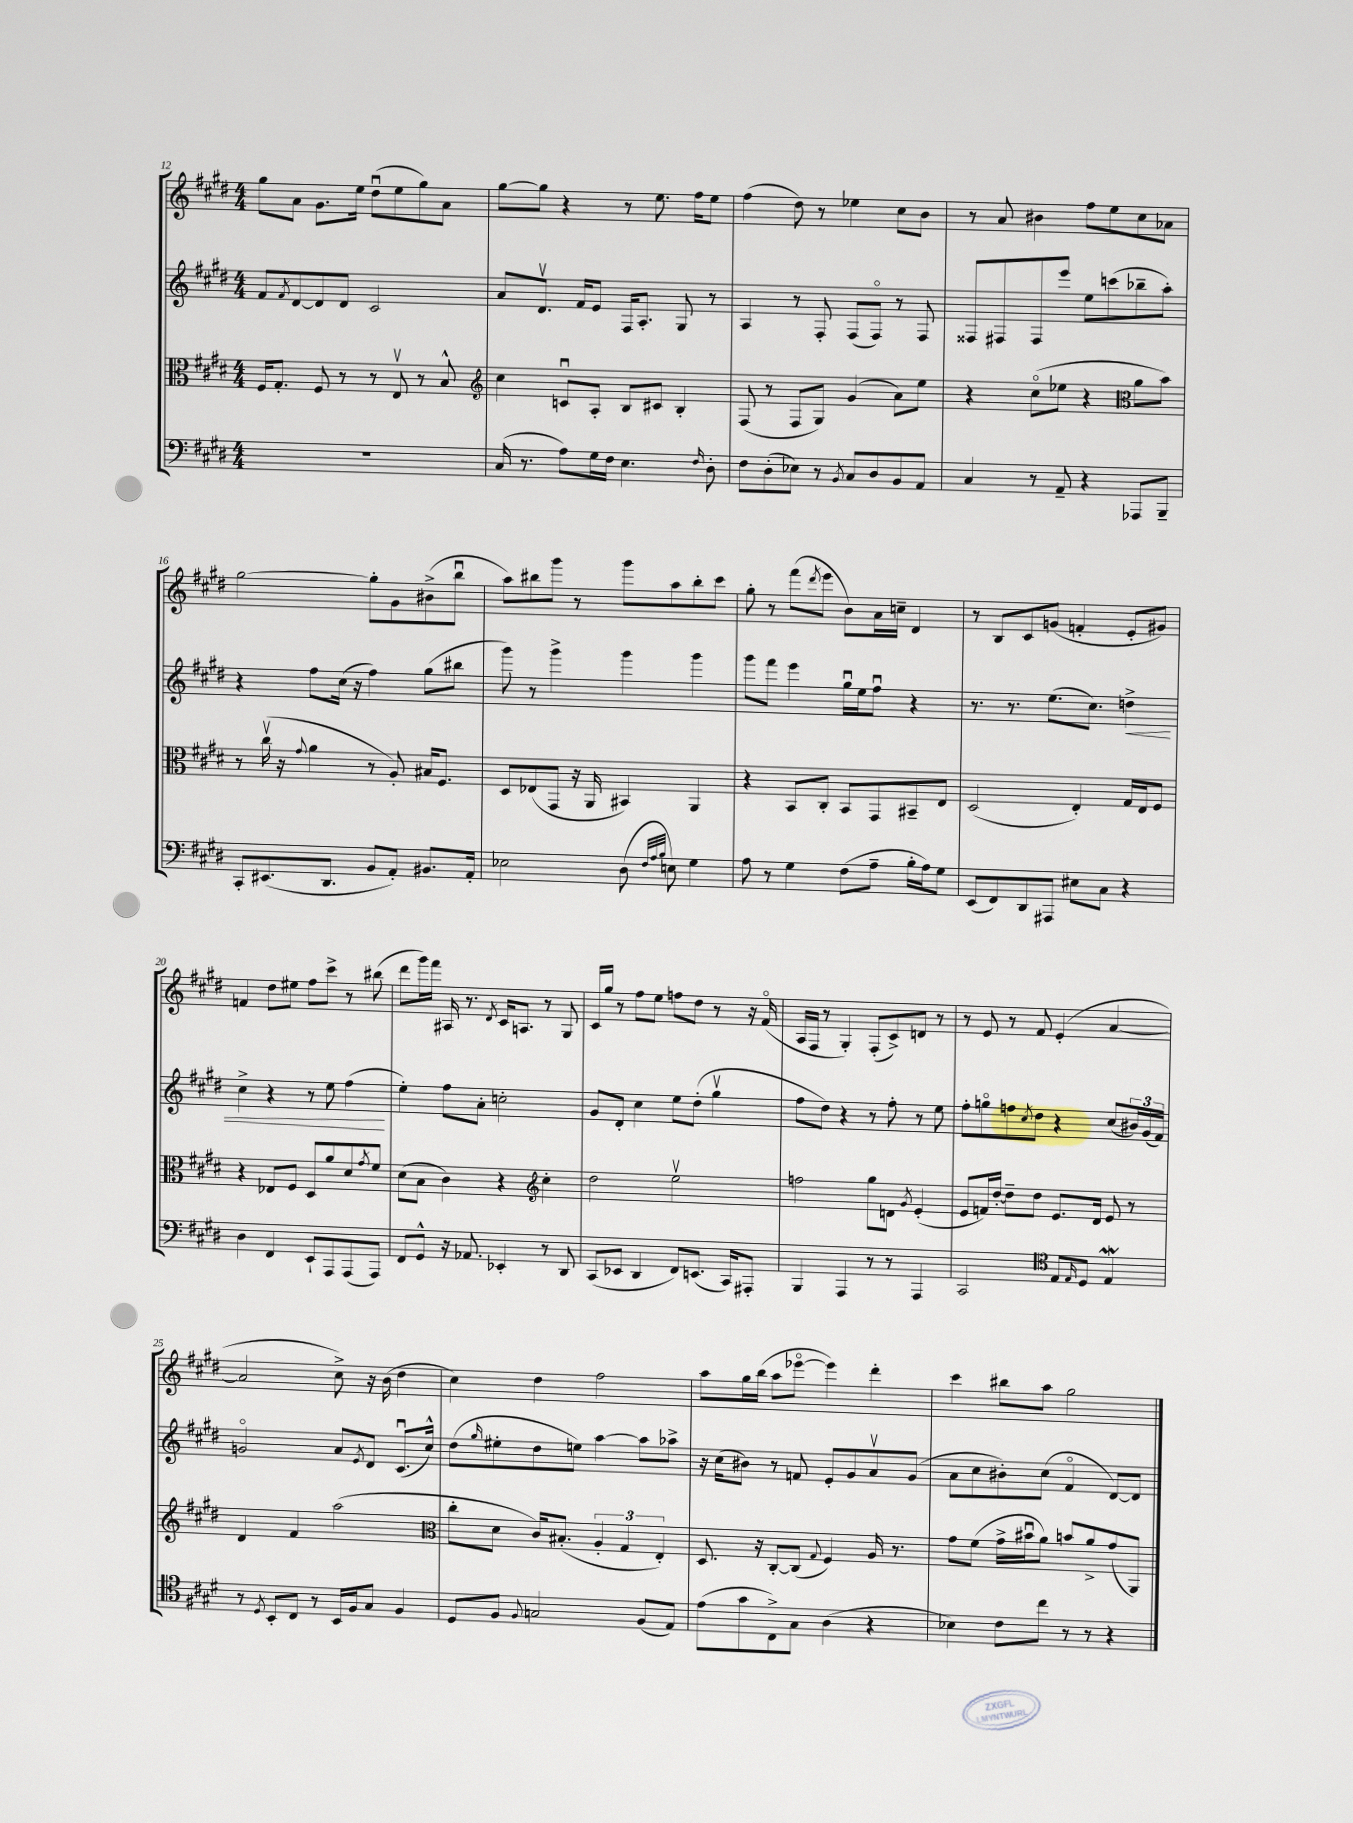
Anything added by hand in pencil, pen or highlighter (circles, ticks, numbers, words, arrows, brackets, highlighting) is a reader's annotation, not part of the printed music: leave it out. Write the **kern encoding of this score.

**kern	**kern	**kern	**dynam	**kern
*part4	*part3	*part2	*part2	*part1
*staff4	*staff3	*staff2	*staff2	*staff1
*clefF4	*clefC3	*clefG2	*	*clefG2
*k[f#c#g#d#]	*k[f#c#g#d#]	*k[f#c#g#d#]	*	*k[f#c#g#d#]
*M4/4	*M4/4	*M4/4	*	*M4/4
=12	=12	=12	=12	=12
1r	16F#/KL	8f#/L	.	8gg#\L
.	8.G#'/J	.	.	.
.	.	8qf#/	.	.
.	.	[8d#/	.	8a\J
.	8F#/	8d#/]	.	8.g#\L
.	8r	8d#/J	.	.
.	.	.	.	16ee\Jk
.	8r	2c#/	.	(8dd#u\L
.	8Ev/	.	.	8ee\
.	8r	.	.	8gg#\)
.	8B^^/	.	.	8a\J
=13	=13	=13	=13	=13
*	*clefG2	*	*	*
(16C#/	4cc#\	8a/L	.	[8gg#\L
8.r	.	.	.	.
.	.	8.d#v/J	.	8gg#\J]
8A\L)	8cnu/L	.	.	4r
.	.	16f#/KL	.	.
16G#\L	8A'/J	8e/J	.	.
16F#\JJ	.	.	.	.
4.E\	8B/L	16F#/KL	.	8r
.	.	8.A'/J	.	.
.	8c#X/J	.	.	8.ee\
.	4B'/	8G#/	.	.
.	.	.	.	16ff#\KL
16qqF#/	.	.	.	.
8D#'\	.	8r	.	8ee\J
=14	=14	=14	=14	=14
8F#\L	(8F#/	4A/	.	(4ff#\
(8D#'\	8r	.	.	.
8E-X\J)	8F#/L	8r	.	8dd#\)
8r	8G#/J)	8F#'/	.	8r
8qBB/	.	.	.	.
8C#/L	(4g#/	(8F#/L	.	4ee-X\
8D#/	.	8F#/J)	.	.
8BB/	8a\L)	8r	.	8cc#\L
8AA/J	8ee\J	8F#/	.	8b\J
=15	=15	=15	=15	=15
4C#/	4r	8F##X/L	.	8r
.	.	8F#X/	.	8a/
8r	(8cc#\L	8F#/	.	4b#X\
8AA~/	8ee-X\J	8eee/J	.	.
4r	4r	8ee\L	.	8ff#\L
.	.	(8cccn\	.	8ee\
*	*clefC3	*	*	*
8AAA-X/L	8a\L	8bb-X~\	.	8cc#\
8BBB~/J	8b\J)	8aa'\J)	.	8a-X\J
!!LO:LB:g=z
=16	=16	=16	=16	=16
8CC#'/L	8r	4r	.	[2gg#\
(8.EE#X/	(16cc#v\	.	.	.
.	16r	.	.	.
.	8qqg#/	.	.	.
.	4a\	8ff#\L	.	.
8.DD#/J	.	.	.	.
.	.	(16cc#\Jk	.	.
.	.	16r	.	.
8BB/L	8r	4ff#\)	.	8gg#'\L]
8AA'/J)	8A'/)	.	.	8g#\
8.BB#X/L	16B#X/KL	(8gg#\L	.	(8b#X^\
.	8.F#/J	.	.	.
.	.	8bb#X\J	.	8bbu\J
16AA'/Jk	.	.	.	.
=17	=17	=17	=17	=17
2E-X\	8D#/L	8ggg#\)	.	8aa\L)
.	(8E-X/	8r	.	8bb#X\
.	8GG#/J	4ggg#^\	.	8ggg#\J
.	16r	.	.	8r
.	16AA/	.	.	.
(8D#\	4BB#X/)	4ggg#\	.	8ggg#\L
32qqF#/LLL	.	.	.	.
32qqA/	.	.	.	.
32qqB/JJJ	.	.	.	.
8En\)	.	.	.	8aa\
4G#\	4AA/	4ggg#\	.	8bb#'\
.	.	.	.	8ccc#\J
=18	=18	=18	=18	=18
8A\	4r	8ggg#\L	.	8gg#'\
8r	.	8fff#\J	.	8r
4G#\	8BB/L	4eee\	.	(8fff#\L
.	.	.	.	8qddd#/
.	8C#'/J	.	.	8eee\J
(8F#\L	8BB/L	16gg#u\LL	.	8b\L)
.	.	16ee\J	.	.
8A~\J	8GG#/	8ff#u\J	.	16a\L
.	.	.	.	16ccn~\JJ
16B'\LL	8BB#X~/	4r	.	4d#/
16A\J)	.	.	.	.
8G#\J	8E/J	.	.	.
=19	=19	=19	=19	=19
(8EE/L	(2D#/	8.r	.	8r
8FF#/)	.	.	.	8B/L
.	.	8.r	.	.
8DD#/	.	.	.	8c#/
8AAA#X/J	.	(8.ee\L	.	(8gn/J
8E#X\L	4E'/)	.	.	4fn'/
.	.	8.cc#\J)	.	.
8C#\J	.	.	.	.
!	!	!	!LO:HP:b	!
4r	16G#/LL	4ddn^\	<	8e'/L
.	16E/J	.	.	.
.	8F#/J	.	.	8g#X/J)
!!LO:LB:g=z
=20	=20	=20	=20	=20
4D#\	4r	4cc#^\	.	4fn/
4FF#/	8E-X/L	4r	.	8dd#\L
.	8F#/J	.	.	8ee#X\J
8EE`/L	8D#/L	8r	.	8ff#\L
8AAA/	8a/	8ee\	.	8ccc#^\J
(8AAA/	8d#/	(4ff#\	.	8r
.	8qg#/	.	.	.
8AAA/J)	8f#/J	.	.	(8bb#X\
.	.	.	[	.
=21	=21	=21	=21	=21
8FF#/L	(8d#\L	4ee'\)	.	8ddd#\L
8GG#^^/J	8B\J	.	.	16ggg#\L)
.	.	.	.	16fff#\JJ
16r	4c#\)	8ff#\L	.	16A#X/
8.AA-X/	.	.	.	8.r
.	.	8a'\J	.	.
.	.	.	.	8qd#/
4EE-X'/	4r	2ccn'\	.	16c#/KL
.	.	.	.	8.An/J
*	*clefG2	*	*	*
8r	4cc#'\	.	.	8r
8DD#/	.	.	.	8G#/
=22	=22	=22	=22	=22
(8CC#/L	2dd#\	8g#/L	.	16c#/LL
.	.	.	.	16gg#/JJ
8EE-X/J	.	8d#'/J	.	8r
4DD#/	.	4cc#\	.	8ff#\L
.	.	.	.	8ee\J
8FF#/L)	2eev\	8ee\L	.	8ffn\L
(8.EEn/J	.	(8dd#'\J	.	8dd#\J
.	.	4gg#v\	.	8r
16CC#/KL)	.	.	.	.
8AAA#X'/J	.	.	.	16r
.	.	.	.	(16f#/
=23	=23	=23	=23	=23
4BBB/	2ffn\	8ff#\L	.	16A/LL
.	.	.	.	16F#/JJ
.	.	8dd#\J)	.	8r
4AAA/	.	4r	.	4G#'/)
8r	8gg#\L	8r	.	(8F#'/L
8r	8dn\J	8ff#'\	.	8c#^/)
.	8qg#/	.	.	.
4AAA/	(4e'/	8r	.	8dn/J
.	.	8ee\	.	8r
=24	=24	=24	=24	=24
2CC#/	8e/L	8ff#'\L	.	8r
.	16fn/L)	8ggn\	.	8e/
.	[16dd#'/JJ	.	.	.
.	8dd#~\L]	8ffn\	.	8r
.	.	8qcc#/	.	.
.	8dd#\J	8dd#\J	.	8f#/
*clefC4	*	*	*	*
8E/L	8.e/L	4r	.	(4e'/
16qqE/	.	.	.	.
8D#/J	.	.	.	.
.	16d#/Jk	.	.	.
4Ew/	8e/	(8cc#/L	.	[4a/
.	8r	24b#X/L)	.	.
.	.	(24g#/	.	.
.	.	24f#/JJ)	.	.
!!LO:LB:g=z
=25	=25	=25	=25	=25
8r	4d#/	2gn/	.	2a/]
8qD#/	.	.	.	.
8BB'/L	.	.	.	.
8C#/J	4f#/	.	.	.
8r	.	.	.	.
16BB/LL	(2aa\	8a/L	.	8cc#^\)
16F#/J	.	.	.	.
.	.	8qe/	.	.
8G#/J	.	8d#/J	.	16r
.	.	.	.	(16b\
4F#/	.	(8.c#u/L	.	4dd#\
.	.	16cc#^^/Jk)	.	.
=26	=26	=26	=26	=26
*	*clefC3	*	*	*
8D#/L	8cc#'\L	(8dd#\L	.	4cc#\)
.	.	16qqgg#/	.	.
8F#/J	8d#\J	8ee#X'\	.	.
8qqF#/	.	.	.	.
2Gn/	16c#/KL)	8dd#\	.	4dd#\
.	(8.B#X'/J	.	.	.
.	.	8een\J)	.	.
.	6A'/	[4aa\	.	2ff#\
.	6G#/	.	.	.
(8F#/L	.	8aa\L]	.	.
.	6E'/)	.	.	.
8E/J)	.	8aa-X^\J	.	.
=27	=27	=27	=27	=27
(8e\L	8.D#/	16r	.	8aa\L
.	.	(16cc#\KL	.	.
8g#\	.	8b#X\J)	.	16gg#\L
.	16r	.	.	(16bb\JJ
8C#^\)	[8C#'/L	8r	.	8aa\L
8G#\J	(8C#/J]	8fn/	.	[8eee-X\J
.	8qqG#/	.	.	.
(4A\	4F#/)	8e'/L	.	4eee-\])
.	.	8g#/	.	.
4r	16A/	8av/	.	4ddd#'\
.	8.r	.	.	.
.	.	(8g#/J	.	.
=28	=28	=28	=28	=28
4B-X\)	8g#\L	8a\L	.	4ccc#\
.	(8f#\J	8cc#\	.	.
8c#\L	16g#^\LL	8b#X'\)	.	8bb#X\L
.	16b#Xu\J	.	.	.
8cc#\J	8a\J)	(8cc#\J	.	8aa\J
8r	8bn/L	4f#/	.	2gg#\
8r	8a^/	.	.	.
4r	(8g#/	[8d#/L)	.	.
.	8AA/J)	8d#/J]	.	.
==	==	==	==	==
*-	*-	*-	*-	*-
